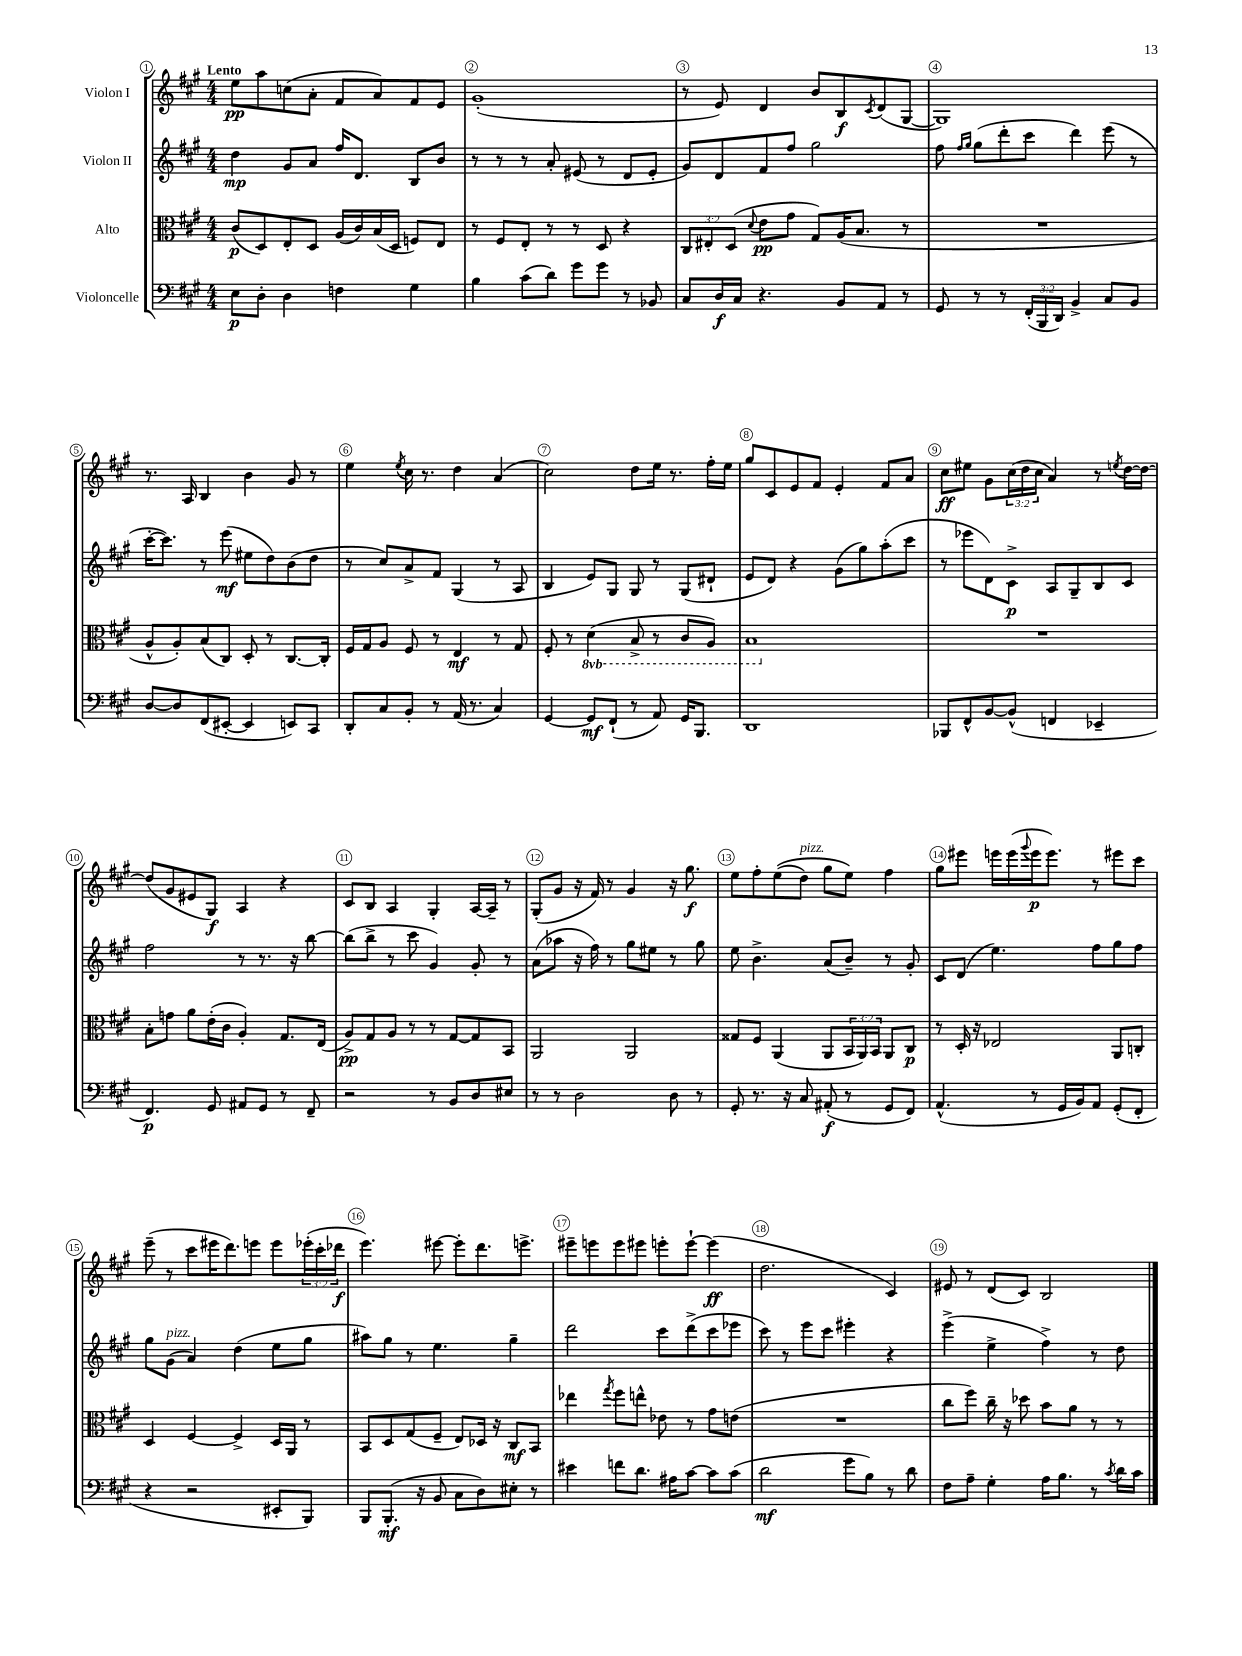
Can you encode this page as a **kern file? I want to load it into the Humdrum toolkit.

**kern	**dynam	**kern	**dynam	**kern	**dynam	**kern	**dynam
*part4	*part4	*part3	*part3	*part2	*part2	*part1	*part1
*staff4	*staff4	*staff3	*staff3	*staff2	*staff2	*staff1	*staff1
*I"Violoncelle	*	*I"Alto	*	*I"Violon II	*	*I"Violon I	*
*clefF4	*	*clefC3	*	*clefG2	*	*clefG2	*
*k[f#c#g#]	*	*k[f#c#g#]	*	*k[f#c#g#]	*	*k[f#c#g#]	*
*M4/4	*	*M4/4	*	*M4/4	*	*M4/4	*
=1	=1	=1	=1	=1	=1	=1	=1
!	!	!	!	!	!	!LO:TX:a:B:t=Lento	!
8E\L	p	(8c#/L	p	4dd\	mp	8ee\L	pp
8D'\J	.	8D/)	.	.	.	8aa\	.
4D\	.	8E'/	.	8g#/L	.	(8ccn\	.
.	.	8D/J	.	8a/J	.	8a'\J	.
4Fn\	.	(16A/LL	.	16ff#/KL	.	8f#/L	.
.	.	16c#/)	.	8.d/J	.	.	.
.	.	(16B/	.	.	.	8a/)	.
.	.	16D/JJ	.	.	.	.	.
4G#\	.	8Fn/L)	.	8B/L	.	8f#/	.
.	.	8E/J	.	8b/J	.	8e/J	.
=2	=2	=2	=2	=2	=2	=2	=2
4B\	.	8r	.	8r	.	(1g#'	.
.	.	8F#/L	.	8r	.	.	.
(8c#\L	.	8E'/J	.	8r	.	.	.
8d\J)	.	8r	.	8a'/	.	.	.
8g#\L	.	8r	.	(8e#X/	.	.	.
8g#\J	.	8D/	.	8r	.	.	.
8r	.	4r	.	8d/L	.	.	.
8BB-X/	.	.	.	8e#'/J	.	.	.
=3	=3	=3	=3	=3	=3	=3	=3
8C#/L	.	12C#/L	.	8g#/L)	.	8r	.
.	.	12E#X'/	.	.	.	.	.
16D/L	f	.	.	8d/	.	8e/)	.
.	.	(12D/J	.	.	.	.	.
16C#/JJ	.	.	.	.	.	.	.
.	.	8qqd/	.	.	.	.	.
4.r	.	8e\L	pp	8f#/	.	4d/	.
.	.	8g#\J	.	8ff#/J	.	.	.
.	.	8G#/L)	.	2gg#\	.	8b/L	.
8BB/L	.	(16A/K	.	.	.	8B/	f
.	.	8.B/J	.	.	.	.	.
.	.	.	.	.	.	8qc#/	.
8AA/J	.	.	.	.	.	(8d/	.
8r	.	8r	.	.	.	[8G#/J	.
=4	=4	=4	=4	=4	=4	=4	=4
8GG#/	.	1r	.	8ff#\	.	1G#])	.
.	.	.	.	16qqff#/LL	.	.	.
.	.	.	.	16qqgg#/JJ	.	.	.
8r	.	.	.	(8gg#\L	.	.	.
8r	.	.	.	8ddd'\	.	.	.
(24FF#'/LL	.	.	.	8ccc#\J	.	.	.
24BBB/	.	.	.	.	.	.	.
24DD/JJ)	.	.	.	.	.	.	.
4BB^/	.	.	.	4ddd\)	.	.	.
8C#/L	.	.	.	(8eee\	.	.	.
8BB/J	.	.	.	8r	.	.	.
!!LO:LB:g=z
=5	=5	=5	=5	=5	=5	=5	=5
[8D/L	.	8A^^/L	.	[16ccc#'\KL	.	8.r	.
.	.	.	.	8.ccc#\J])	.	.	.
8D/]	.	8A'/)	.	.	.	.	.
.	.	.	.	.	.	16A/	.
(8FF#/	.	(8B/	.	8r	.	4B/	.
[8EE#X'/J	.	8C#/J)	.	(8eee\	mf	.	.
4EE#/]	.	8D'/	.	8ee#X\L	.	4b\	.
.	.	8r	.	8dd\)	.	.	.
8EEn/L)	.	[8.C#/L	.	(8b\	.	8g#/	.
8CC#/J	.	.	.	8dd\J	.	8r	.
.	.	16C#'/Jk]	.	.	.	.	.
=6	=6	=6	=6	=6	=6	=6	=6
8DD'/L	.	16F#/LL	.	8r	.	4ee\	.
.	.	16G#/J	.	.	.	.	.
8C#/	.	8A/J	.	8cc#/L)	.	.	.
.	.	.	.	.	.	8qee/	.
8BB'/J	.	8F#/	.	8a^/	.	16cc#\	.
.	.	.	.	.	.	8.r	.
8r	.	8r	.	8f#/J	.	.	.
(16AA/	.	4E/	mf	(4G#/	.	4dd\	.
8.r	.	.	.	.	.	.	.
4C#/)	.	8r	.	8r	.	(4a/	.
.	.	8G#/	.	8A/	.	.	.
=7	=7	=7	=7	=7	=7	=7	=7
[4GG#/	.	8F#'/	.	4B/	.	2cc#\)	.
.	.	8r	.	.	.	.	.
*	*	*8ba	*	*	*	*	*
8GG#/L]	mf	(4D\	.	8e/L)	.	.	.
(8FF#`/J	.	.	.	8G#/J	.	.	.
8r	.	8BB^/	.	8G#/	.	8dd\L	.
8AA/)	.	8r	.	8r	.	16ee\Jk	.
.	.	.	.	.	.	8.r	.
16GG#/KL	.	8C#/L	.	(8G#/L	.	.	.
8.BBB/J	.	.	.	.	.	.	.
.	.	8AA/J)	.	8d#X`/J	.	16ff#'\LL	.
.	.	.	.	.	.	16ee\JJ	.
=8	=8	=8	=8	=8	=8	=8	=8
1DD	.	1BB	.	8e/L	.	8gg#/L	.
.	.	.	.	8d/J)	.	8c#/	.
.	.	.	.	4r	.	8e/	.
.	.	.	.	.	.	8f#/J	.
.	.	.	.	(8g#\L	.	4e'/	.
.	.	.	.	8gg#\)	.	.	.
.	.	.	.	(8aa'\	.	8f#/L	.
.	.	.	.	8ccc#\J	.	8a/J	.
=9	=9	=9	=9	=9	=9	=9	=9
*	*	*X8ba	*	*	*	*	*
8BBB-X/L	.	1r	.	8r	.	8cc#\L	ff
8FF#^^/	.	.	.	8eee-X\L	.	8ee#X\J	.
[8BB/	.	.	.	8d\)	.	8g#\L	.
(8BB^^/J]	.	.	.	8c#^\J	p	(24cc#\L	.
.	.	.	.	.	.	24dd\	.
.	.	.	.	.	.	24cc#\JJ	.
4FFn/	.	.	.	8A/L	.	4a/)	.
.	.	.	.	8G#~/	.	.	.
4EE-X~/	.	.	.	8B/	.	8r	.
.	.	.	.	.	.	8qeen/	.
.	.	.	.	8c#/J	.	[16dd\LL	.
.	.	.	.	.	.	16dd\JJ_	.
!!LO:LB:g=z
=10	=10	=10	=10	=10	=10	=10	=10
4.FF#/)	p	8B'\L	.	2ff#\	.	(8dd/L]	.
.	.	8gn\J	.	.	.	8g#/	.
.	.	8a\L	.	.	.	8e#X/	.
8GG#/	.	(16e'\L	.	.	.	8G#/J)	f
.	.	16c#\JJ	.	.	.	.	.
8AA#X/L	.	4A'/)	.	8r	.	4A/	.
8GG#/J	.	.	.	8.r	.	.	.
8r	.	8.G#/L	.	.	.	4r	.
.	.	.	.	16r	.	.	.
8FF#~/	.	.	.	[8bb\	.	.	.
.	.	(16E/Jk	.	.	.	.	.
=11	=11	=11	=11	=11	=11	=11	=11
2r	.	8A^/L)	pp	(8bb\L]	.	8c#/L	.
.	.	8G#/	.	8bb^\J	.	8B/J	.
.	.	8A/J	.	8r	.	4A/	.
.	.	8r	.	8ccc#\	.	.	.
8r	.	8r	.	4g#/)	.	4G#'/	.
8BB/L	.	[8G#/L	.	.	.	.	.
8D/	.	8G#/]	.	8g#'/	.	[16A/LL	.
.	.	.	.	.	.	16A~/JJ]	.
8E#X/J	.	8BB/J	.	8r	.	8r	.
=12	=12	=12	=12	=12	=12	=12	=12
8r	.	2AA/	.	(8a\L	.	(8G#'/L	.
8r	.	.	.	8aa-X\J	.	8g#/J	.
2D\	.	.	.	16r	.	16r	.
.	.	.	.	16ff#\)	.	16f#/)	.
.	.	.	.	8r	.	8r	.
.	.	2AA/	.	8gg#\L	.	4g#/	.
.	.	.	.	8ee#X\J	.	.	.
8D\	.	.	.	8r	.	16r	.
.	.	.	.	.	.	8.gg#\	f
8r	.	.	.	8gg#\	.	.	.
=13	=13	=13	=13	=13	=13	=13	=13
8GG#'/	.	8G##X/L	.	8ee\	.	8ee\L	.
8.r	.	8F#/J	.	4.b^\	.	8ff#'\	.
.	.	(4AA/	.	.	.	((8ee\	.
16r	.	.	.	.	.	.	.
!	!	!	!	!	!	!LO:TX:a:i:t=pizz.	!
8C#/	.	.	.	.	.	8dd\J)	.
(8AA#X'/	f	8AA/L	.	(8a/L	.	8gg#\L	.
8r	.	24BB/L	.	8b~/J)	.	8ee\J)	.
.	.	24AA/)	.	.	.	.	.
.	.	24BB/JJ	.	.	.	.	.
8GG#/L	.	8AA/L	.	8r	.	4ff#\	.
8FF#/J)	.	8C#/J	p	8g#'/	.	.	.
=14	=14	=14	=14	=14	=14	=14	=14
(4.AA^^/	.	8r	.	8c#/L	.	8gg#\L	.
.	.	16D'/	.	(8d/J	.	8eee#X\J	.
.	.	16r	.	.	.	.	.
.	.	2E-X/	.	4.ee\)	.	16eeen\LL	.
.	.	.	.	.	.	(16eee\	.
.	.	.	.	.	.	8qqggg#/	.
8r	.	.	.	.	.	16eee\J	p
.	.	.	.	.	.	8.eee\J)	.
16GG#/LL	.	.	.	.	.	.	.
16BB/J)	.	.	.	.	.	.	.
8AA/J	.	.	.	8ff#\L	.	8r	.
(8GG#'/L	.	8AA/L	.	8gg#\	.	8eee#X\L	.
8FF#'/J	.	8Cn'/J	.	8ff#\J	.	8ccc#\J	.
!!LO:LB:g=z
=15	=15	=15	=15	=15	=15	=15	=15
4r	.	4D/	.	8gg#\L	.	(8eee~\	.
!	!	!	!	!LO:TX:a:i:t=pizz.	!	!	!
.	.	.	.	(8g#\J	.	8r	.
2r	.	[4F#/	.	4a/)	.	8ccc#\L	.
.	.	.	.	.	.	16eee#X\K	.
.	.	.	.	.	.	8.ddd\)	.
.	.	4F#^/]	.	(4dd\	.	.	.
.	.	.	.	.	.	8eeen\J	.
8EE#X'/L	.	16D/LL	.	8ee\L	.	8eee\L	.
.	.	16AA/JJ	.	.	.	.	.
8BBB/J)	.	8r	.	8gg#\J	.	(24eee-X'\L	.
.	.	.	.	.	.	24ccc#'\	.
.	.	.	.	.	.	24ddd-X\JJ	f
=16	=16	=16	=16	=16	=16	=16	=16
8BBB/L	.	8BB/L	.	8aa#X\L)	.	4.eee\)	.
(8.BBB'/J	mf	8D/	.	8gg#\J	.	.	.
.	.	(8G#/	.	8r	.	.	.
16r	.	.	.	.	.	.	.
8BB/	.	8F#~/J	.	4.ee\	.	[8eee#X\	.
8C#\L	.	8E/L)	.	.	.	8eee#'\L]	.
8D\)	.	16D-X/Jk	.	.	.	8.ddd\	.
.	.	16r	.	.	.	.	.
8E#X'\J	.	8C#/L	mf	4gg#~\	.	.	.
.	.	.	.	.	.	8.eeen^\J	.
8r	.	8BB/J	.	.	.	.	.
=17	=17	=17	=17	=17	=17	=17	=17
4e#X\	.	4ee-X\	.	2ddd\	.	8eee#X~\L	.
.	.	.	.	.	.	8eeen\	.
.	.	8qgg#/	.	.	.	.	.
8fn\L	.	8ff#\L	.	.	.	8eee\	.
8.d\J	.	8een^^\J	.	.	.	8eee#X\J	.
.	.	8e-X\	.	8ccc#\L	.	8eeen'\L	.
16A#X\KL	.	.	.	.	.	.	.
[8c#\J	.	8r	.	(8ddd^\	.	[8eee`\J	.
8c#\L]	.	8g#\L	.	8ccc#\	.	(4eee\]	ff
(8c#\J	.	(8en\J	.	8eee-X\J	.	.	.
=18	=18	=18	=18	=18	=18	=18	=18
2d\	mf	1r	.	8ccc#\)	.	2.dd\	.
.	.	.	.	8r	.	.	.
.	.	.	.	8eee\L	.	.	.
.	.	.	.	8ccc#\J	.	.	.
8g#\L	.	.	.	4eee#X'\	.	.	.
8B\J)	.	.	.	.	.	.	.
8r	.	.	.	4r	.	4c#/)	.
8d\	.	.	.	.	.	.	.
=19	=19	=19	=19	=19	=19	=19	=19
8F#\L	.	8cc#\L	.	(4eee^\	.	8e#X/	.
8A~\J	.	8ff#\J)	.	.	.	8r	.
4G#'\	.	16cc#~\	.	4ee^\	.	(8d/L	.
.	.	16r	.	.	.	.	.
.	.	8dd-X\	.	.	.	8c#/J)	.
16A\KL	.	8b\L	.	4ff#^\)	.	2B/	.
8.B\J	.	.	.	.	.	.	.
.	.	8a\J	.	.	.	.	.
8r	.	8r	.	8r	.	.	.
8qc#/	.	.	.	.	.	.	.
16d\LL	.	8r	.	8dd\	.	.	.
16c#\JJ	.	.	.	.	.	.	.
==	==	==	==	==	==	==	==
*-	*-	*-	*-	*-	*-	*-	*-
